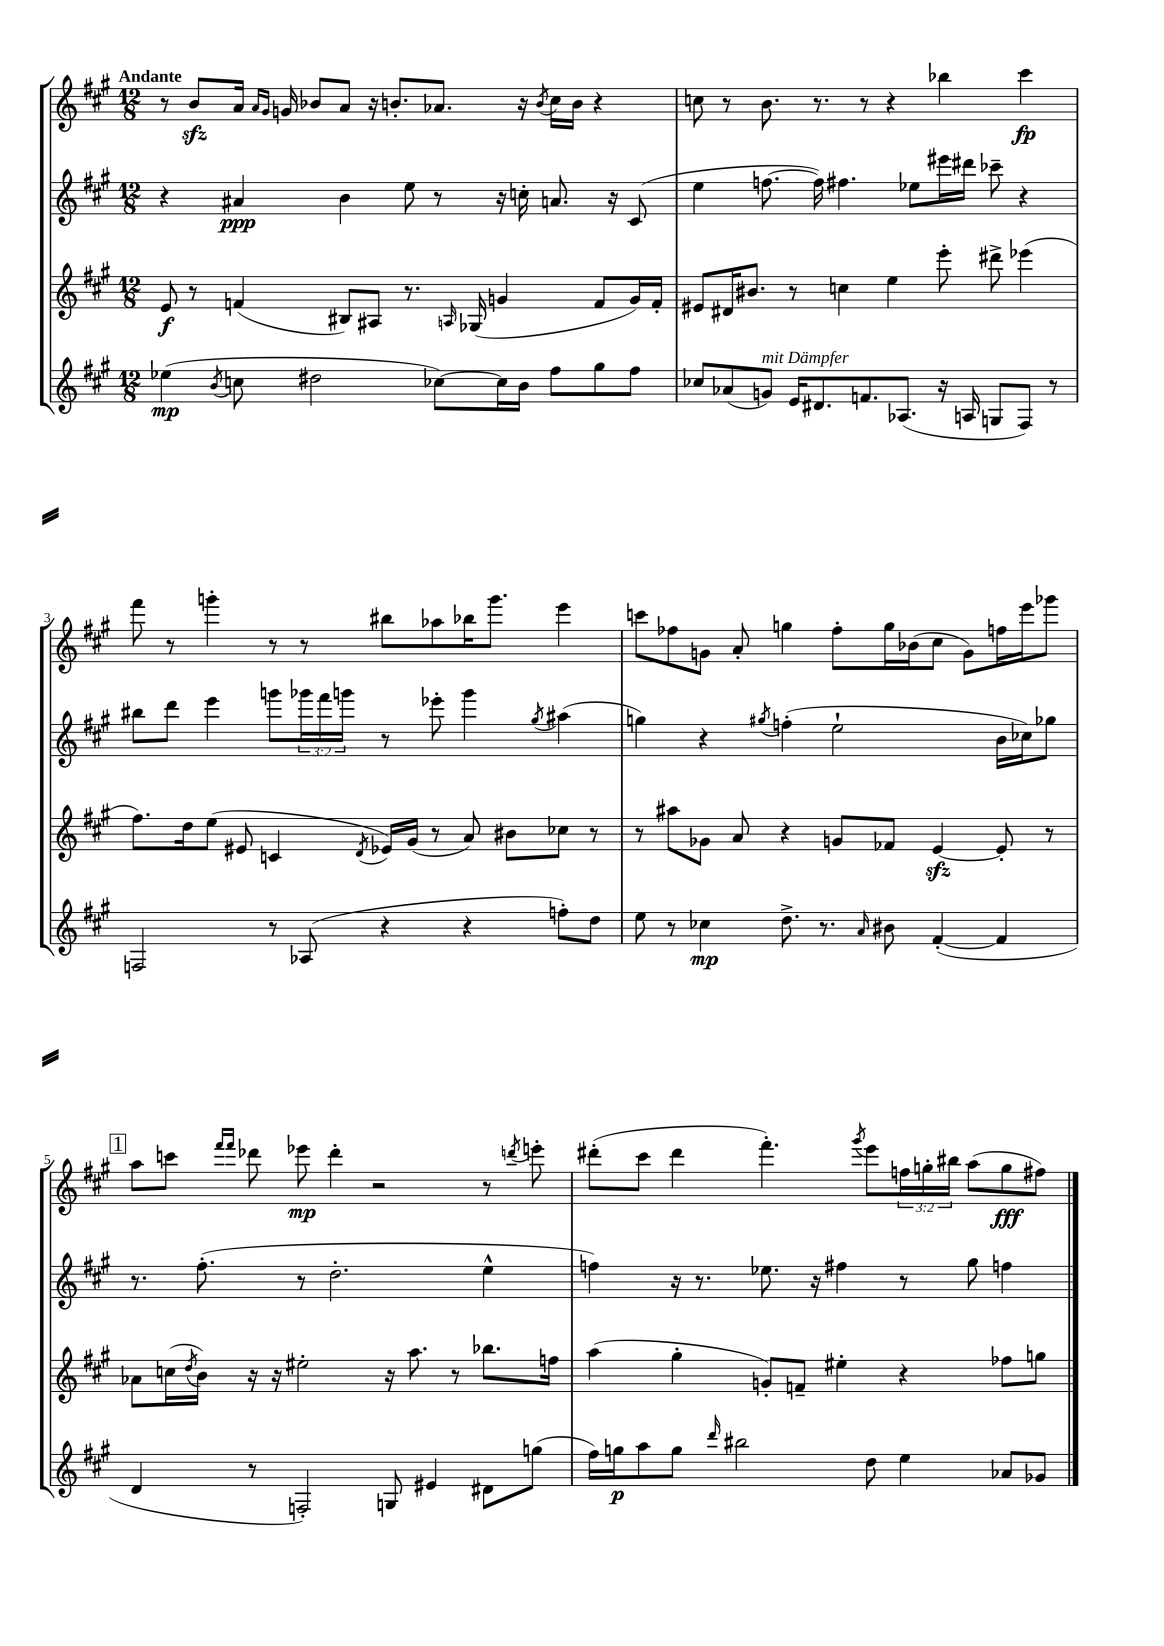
<<
\new StaffGroup <<
\new Staff = "s0" {
    \clef treble \key a \major \numericTimeSignature \time 12/8 \override Staff.TupletNumber.text = #tuplet-number::calc-fraction-text \tempo "Andante"
    r8 b'8\sfz a'16 \grace { a'16 gis'16 } g'16 bes'8 a'8 r16 b'8.-. aes'8. r16 \acciaccatura { b'8 } cis''16 b'16 r4 |
    c''8 r8 b'8. r8. r8 r4 bes''4 cis'''4\fp |
    fis'''8 r8 g'''4-. r8 r8 bis''8 aes''8 bes''16 g'''8. e'''4 |
    c'''8 fes''8 g'8 a'8-. g''4 fes''8-. g''16 bes'16( cis''8 g'8) f''16 e'''16 ges'''8 |
    \mark \markup { \box "1" } a''8 c'''8 \grace { fis'''16 fis'''16 } des'''8 ees'''8\mp des'''4-. r2 r8 \acciaccatura { d'''8 } e'''8-. |
    dis'''8-.( cis'''8 dis'''4 fis'''4.-.) \acciaccatura { gis'''8 } e'''8 \tuplet 3/2 { f''16 g''16-. bis''16 } a''8( g''8\fff fis''8) \bar "|." |
}
\new Staff = "s1" {
    \clef treble \key a \major \numericTimeSignature \time 12/8 \override Staff.TupletNumber.text = #tuplet-number::calc-fraction-text
    r4 ais'4\ppp b'4 e''8 r8 r16 c''16-. a'8. r16 cis'8( |
    e''4 f''8.~ f''16) fis''4. ees''8 eis'''16 dis'''16 ces'''8-- r4 |
    bis''8 d'''8 e'''4 g'''8 \tuplet 3/2 { ges'''16 fis'''16 g'''16 } r8 ees'''8-. g'''4 \acciaccatura { gis''8 } ais''4( |
    g''4) r4 \acciaccatura { gis''8 } f''4-.( e''2-! b'16 ces''16) ges''8 |
    \mark \markup { \box "1" } r8. fis''8.-.( r8 d''2.-. e''4-^ |
    f''4) r16 r8. ees''8. r16 fis''4 r8 gis''8 f''4 \bar "|." |
}
\new Staff = "s2" {
    \clef treble \key a \major \numericTimeSignature \time 12/8
    e'8\f r8 f'4( bis8) ais8 r8. \grace { a16 } ges16( g'4 f'8 g'16) f'16-. |
    eis'8 dis'16 bis'8. r8 c''4 e''4 e'''8-. dis'''8-> ees'''4( |
    fis''8.) d''16 e''8( eis'8 c'4 \acciaccatura { d'8 } ees'16) gis'16( r8 a'8) bis'8 ces''8 r8 |
    r8 ais''8 ges'8 a'8 r4 g'8 fes'8 e'4~\sfz e'8-. r8 |
    \mark \markup { \box "1" } aes'8 c''16( \acciaccatura { d''8 } b'16) r16 r16 eis''2-. r16 a''8. r8 bes''8. f''16 |
    a''4( gis''4-. g'8-.) f'8-- eis''4-. r4 fes''8 g''8 \bar "|." |
}
\new Staff = "s3" {
    \clef treble \key a \major \numericTimeSignature \time 12/8
    ees''4\mp( \acciaccatura { b'8 } c''8 dis''2 ces''8~) ces''16 b'16 fis''8 gis''8 fis''8 |
    ces''8 aes'8( g'8^\markup { \italic "mit Dämpfer" }) e'16 dis'8. f'8. aes8.( r16 a16 g8 fis8) r8 |
    f2 r8 aes8( r4 r4 f''8-.) d''8 |
    e''8 r8 ces''4\mp d''8.-> r8. \grace { a'16 } bis'8 fis'4~-.( fis'4 |
    \mark \markup { \box "1" } d'4 r8 f2-.) g8 eis'4 dis'8 g''8( |
    fis''16) g''16\p a''8 g''8 \grace { d'''16 } bis''2 d''8 e''4 aes'8 ges'8 \bar "|." |
}
>>
>>
